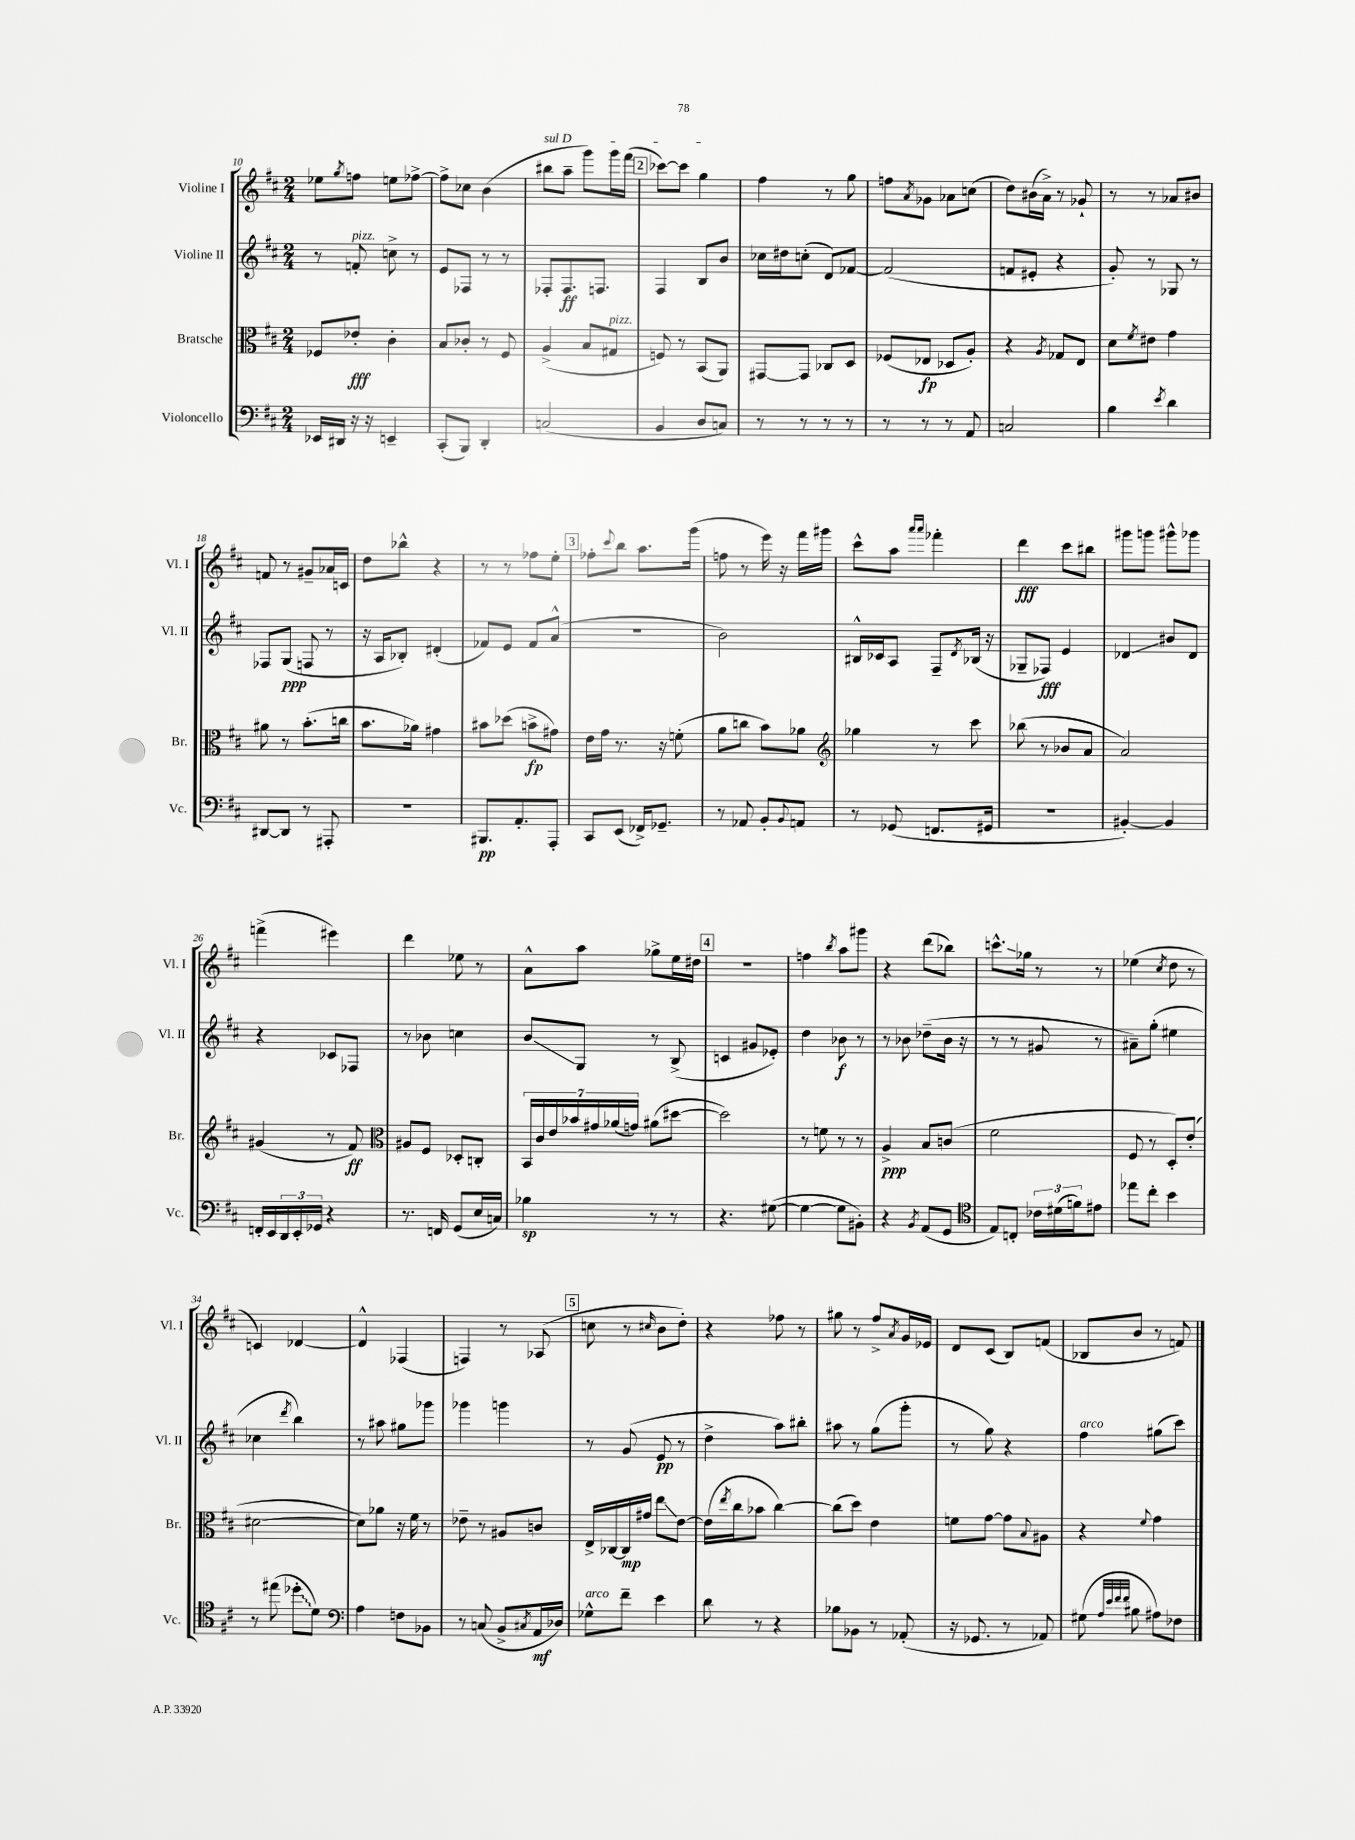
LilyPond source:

<<
\new StaffGroup <<
\new Staff = "s0" \with { instrumentName = "Violine I" shortInstrumentName = "Vl. I" } {
    \clef treble \key d \major \numericTimeSignature \time 2/4
    ees''8 \acciaccatura { g''8 } f''8 e''8 fes''8~-> |
    fes''8-> ces''8 b'4( |
    \once \override TextSpanner.bound-details.left.text = \markup { \italic "sul D" } bis''8\startTextSpan a''8-- g'''8) g'''16 fis'''16( |
    \mark \markup { \box "2" } ces'''8~) ces'''8 g''4\stopTextSpan |
    fis''4 r8 g''8 |
    f''8 \acciaccatura { a'8 } ges'8 aes'8 c''8( |
    d''8) bis'16( a'16->) r8 ges'8-! |
    r8 r8 aes'8 bis'8 |
    f'8 r8 gis'8-- aes'16 c'16 |
    d''8 bes''8-^ r4 |
    r8 r8 fes''8 e''8-. |
    \mark \markup { \box "3" } fes''8-. \appoggiatura { cis'''8 } b''8 a''8. g'''16( |
    f''8 r8 e'''16) r16 fis'''16 gis'''16 |
    cis'''8-^ a''8 \grace { a'''16 a'''16 } fes'''4-. |
    d'''4\fff cis'''8 bis''8 |
    gis'''8 g'''8 gis'''8-^ ges'''8 |
    f'''4->( eis'''4) |
    d'''4 ees''8 r8 |
    a'8-^ a''8 ges''8-> e''16 dis''16 |
    \mark \markup { \box "4" } r2 |
    f''4 \acciaccatura { b''8 } a''8 gis'''8 |
    r4 d'''8( bes''8) |
    c'''8.-^\glissando ges''16 r8 r8 |
    ees''4( \acciaccatura { cis''8 } d''8 r8 |
    c'4) des'4~ |
    des'4-^ fes4( |
    f4) r8 aes8( |
    \mark \markup { \box "5" } c''8 r8 \grace { cis''16 } b'8 d''8-.) |
    r4 fes''8 r8 |
    gis''8 r8 fis''8-> \acciaccatura { a'8 } g'16 ees'16 |
    d'8 cis'8( b8) f'8( |
    bes8 b'8 r8 f'8) \bar "|." |
}
\new Staff = "s1" \with { instrumentName = "Violine II" shortInstrumentName = "Vl. II" } {
    \clef treble \key d \major \numericTimeSignature \time 2/4
    r8 f'8-.^\markup { \italic "pizz." } c''8-> r8 |
    e'8 fes8 r8 r8 |
    fes8-. fes8.\ff f8. |
    \mark \markup { \box "2" } fis4 b8 b'8 |
    ces''16 dis''16 c''8-.( d'8) fes'8~ |
    fes'2( |
    f'8 eis'8-. r4 |
    g'8-.) r8 ges8 r8 |
    fes8 g8\ppp( f8 r8 |
    r16 a16 bes8-.) dis'4-.( |
    fes'8) e'8 fes'8 a'8-^( |
    \mark \markup { \box "3" } R2 |
    b'2) |
    bis16-^ ces'16 a8 fis8-- \acciaccatura { d'8 } bes16( r16 |
    ges8-- fes8\fff) e'4 |
    des'4\glissando bis'8 des'8 |
    r4 ces'8 fes8 |
    r8 bes'8 c''4 |
    b'8\glissando g8 r8 b8->( |
    \mark \markup { \box "4" } c'4 gis'8 ees'8-.) |
    d''4 bes'8\f r8 |
    r8 bes'8 des''8--( bes'16 r16 |
    r8 r8 gis'8 r8 |
    ais'8--) g''8-.( eis''4 |
    ces''4 \acciaccatura { d'''8 } b''4) |
    r8 ais''8 gis''8 ges'''8 |
    ges'''4 g'''4 |
    \mark \markup { \box "5" } r8 g'8( e'8\pp r8 |
    d''4-> a''8) bis''8-. |
    ais''8 r8 g''8( g'''8-. |
    r8 g''8) r4 |
    fis''4^\markup { \italic "arco" } gis''8( cis'''8) \bar "|." |
}
\new Staff = "s2" \with { instrumentName = "Bratsche" shortInstrumentName = "Br." } {
    \clef alto \key d \major \numericTimeSignature \time 2/4
    fes8 ees'8-.\fff cis'4-. |
    b8 ces'8-. r8 fis8 |
    a4->( b8 gis8^\markup { \italic "pizz." } |
    \mark \markup { \box "2" } f8) r8 b,8( a,8) |
    gis,8~ gis,8 ces8 d8 |
    fes8( ees8\fp des8 a8-.) |
    r4 \acciaccatura { a8 } ges8 e8 |
    d'8 \acciaccatura { fis'8 } eis'8 g'4 |
    ais'8 r8 b'8.-.( c''16 |
    b'8. aes'16) gis'4 |
    bis'8 des''8( b'8->\fp gis'8) |
    \mark \markup { \box "3" } e'16 g'16 r8. r16 f'8-.( |
    a'8 c''8 b'8) aes'8 |
    \clef treble ges''4 r8 cis'''8 |
    bes''8( r8 bes'8 a'8 |
    a'2) |
    gis'4( r8 fis'8\ff) |
    \clef alto ais8 fis8 des8-. c8-. |
    \tuplet 7/4 { b,16 cis'16 e'16 bes'16 gis'16 aes'16( g'16) } ais'8( dis''8~ |
    \mark \markup { \box "4" } dis''2) |
    r8 f'8 r8 r8 |
    a4->\ppp b8 c'8( |
    fis'2 |
    fis8 r8 d8-.) e'8-.( |
    dis'2~ |
    dis'8) aes'8 r16 fis'16 r8 |
    ees'8-- r8 ais8 c'8 |
    \mark \markup { \box "5" } e16-> ces16~ ces16\mp gis'16 e''8\glissando e'8~ |
    e'16( \acciaccatura { e''8 } cis''16 bes'8 cis''4~) |
    cis''8( d''8) e'4 |
    f'8 g'8~ g'8 \appoggiatura { b8 } ais8 |
    r4 \appoggiatura { fis'8 } g'4 \bar "|." |
}
\new Staff = "s3" \with { instrumentName = "Violoncello" shortInstrumentName = "Vc." } {
    \clef bass \key d \major \numericTimeSignature \time 2/4
    ees,16 dis,16 r16 r16 e,4-- |
    cis,8-.( b,,8) d,4-. |
    c2( |
    \mark \markup { \box "2" } b,4 d8 c8) |
    r8 r8 r8 r8 |
    r8 r8 r8 a,8 |
    c2 |
    b4 \acciaccatura { e'8 } d'4 |
    dis,8~ dis,8 r8 ais,,8-. |
    r2 |
    bis,,8.\pp a,8.-. a,,8-. |
    \mark \markup { \box "3" } cis,8 e,8( fes,16->) ges,8.-- |
    r8 aes,8 b,8-. \appoggiatura { b,8 } a,8 |
    r8 ges,8( f,8. gis,16 |
    R2 |
    bis,4~-.) bis,4 |
    f,16-. e,16 \tuplet 3/2 { d,16 e,16-. ges,16 } r4 |
    r8. f,16 g,8( e16 c16) |
    bes4\sp r8 r8 |
    \mark \markup { \box "4" } r4. gis8~( |
    gis4~ gis8 bis,8-.) |
    r4 \acciaccatura { b,8 } a,8( g,8 |
    \clef tenor e8) c8-. \tuplet 3/2 { ces'16 dis'16( f'16) } eis'8 |
    ees''8 cis''8-. b'4 |
    r8 eis''8( \once \override Glissando.style = #'zigzag des''8-.\glissando d'8) |
    \clef bass a4 f8 bes,8 |
    r8 c8( b,8-> \acciaccatura { cis8 } a,16\mf des16) |
    \mark \markup { \box "5" } ges8-^^\markup { \italic "arco" } fis'8-- e'4 |
    d'8 r8 r4 |
    bes8 bes,8 r8 aes,8-.( |
    r16 ges,8. r8 aes,8) |
    gis8( \grace { a32 e'32 fis'32 fis'32 } bis8 ais8) fes8 \bar "|." |
}
>>
>>
\layout { \context { \Score currentBarNumber = #10 } }
